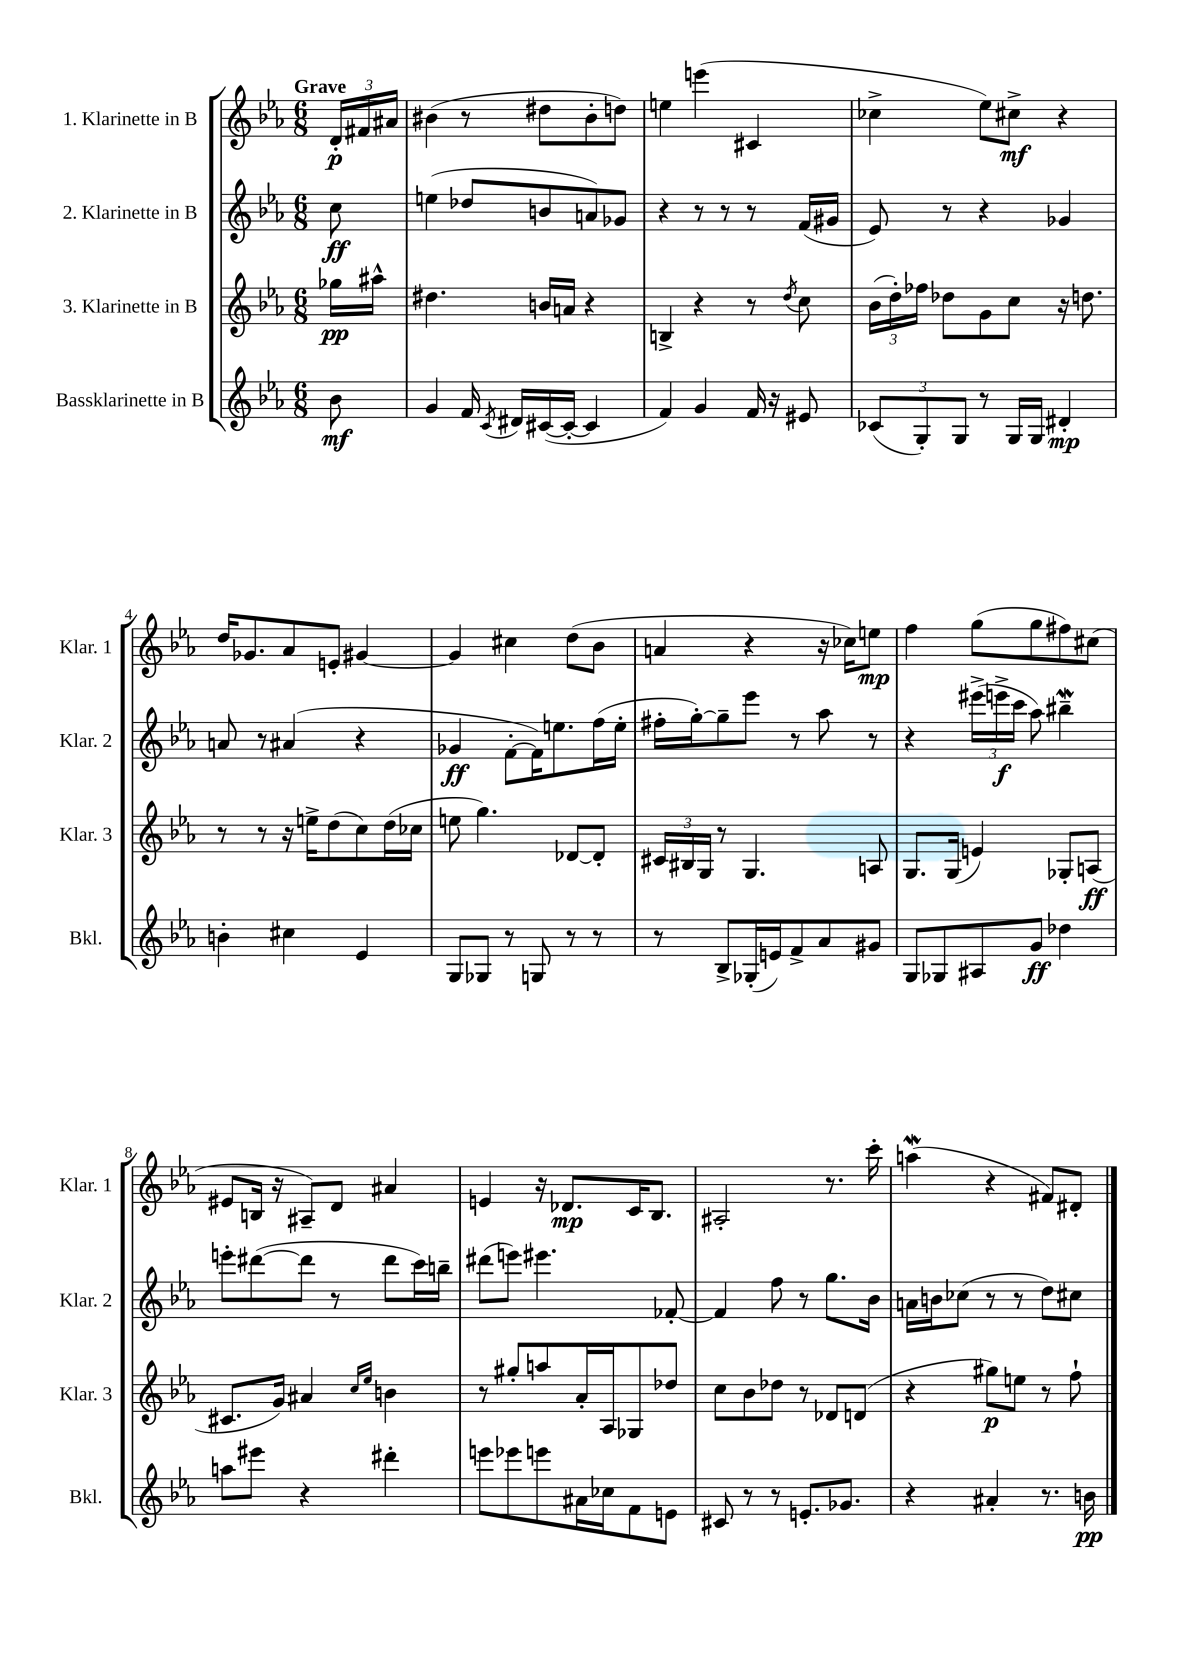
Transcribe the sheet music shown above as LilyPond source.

<<
\new StaffGroup <<
\new Staff = "s0" \with { instrumentName = "1. Klarinette in B" shortInstrumentName = "Klar. 1" } {
    \clef treble \key ees \major \numericTimeSignature \time 6/8 \partial 8 \tempo "Grave"
    \autoBeamOff \tuplet 3/2 { d'16[-.\p fis'16 ais'16] } |
    bis'4( r8 dis''8[ bis'8-. d''8]) |
    e''4 e'''4( cis'4 |
    ces''4-> ees''8[) cis''8]->\mf r4 |
    d''16[ ges'8. aes'8 e'8]-. gis'4~ |
    gis'4 cis''4 d''8[( bes'8] |
    a'4 r4 r16 ces''16[) e''8]\mp |
    f''4 g''8[( g''8 fis''8) cis''8]( |
    eis'8[ b16] r16 ais8[--) d'8] ais'4 |
    e'4 r16 des'8.[\mp c'16 bes8.] |
    ais2-. r8. c'''16-. |
    a''4\mordent( r4 fis'8[) dis'8]-. \bar "|." |
}
\new Staff = "s1" \with { instrumentName = "2. Klarinette in B" shortInstrumentName = "Klar. 2" } {
    \clef treble \key ees \major \numericTimeSignature \time 6/8 \partial 8
    \autoBeamOff c''8\ff |
    e''4( des''8[ b'8 a'8) ges'8] |
    r4 r8 r8 r8 f'16[( gis'16] |
    ees'8) r8 r4 ges'4 |
    a'8 r8 ais'4( r4 |
    ges'4\ff f'8[~-. f'16) e''8. f''16( e''16]-. |
    fis''16[-. g''16~-.) g''8-- ees'''8] r8 aes''8 r8 |
    r4 \tuplet 3/2 { eis'''16[->( e'''16->\f c'''16] } aes''8) bis''4--\mordent |
    e'''8[-. dis'''8~( dis'''8] r8 dis'''8[ c'''16) b''16]-- |
    dis'''8[( e'''8]) eis'''4. fes'8~-. |
    fes'4 f''8 r8 g''8.[ bes'16] |
    a'16[ b'16 ces''8]( r8 r8 d''8[) cis''8] \bar "|." |
}
\new Staff = "s2" \with { instrumentName = "3. Klarinette in B" shortInstrumentName = "Klar. 3" } {
    \clef treble \key ees \major \numericTimeSignature \time 6/8 \partial 8
    \autoBeamOff ges''16[\pp ais''16]-^ |
    dis''4. b'16[ a'16] r4 |
    b4-> r4 r8 \acciaccatura { d''8 } c''8 |
    \tuplet 3/2 { bes'16[( d''16-.) fes''16] } des''8[ g'8 c''8] r16 d''8. |
    r8 r8 r16 e''16[-> d''8( c''8) d''16( ces''16] |
    e''8 g''4.) des'8[~ des'8]-. |
    \tuplet 3/2 { cis'16[ bis16 g16] } r8 g4. a8 |
    g8.[ g16]( e'4) ges8[-. a8]\ff( |
    cis'8.[ g'16]) ais'4 \grace { c''16[ ees''16] } b'4 |
    r8 gis''8[-. a''8 aes'16-. aes16 ges8 des''8] |
    c''8[ bes'8 des''8] r8 des'8[ d'8]( |
    r4 gis''8[\p) e''8] r8 f''8-! \bar "|." |
}
\new Staff = "s3" \with { instrumentName = "Bassklarinette in B" shortInstrumentName = "Bkl." } {
    \clef treble \key ees \major \numericTimeSignature \time 6/8 \partial 8
    \autoBeamOff bes'8\mf |
    g'4 f'16 \acciaccatura { c'8 } dis'16[ cis'16~( cis'16]~-. cis'4 |
    f'4) g'4 f'16 r16 eis'8 |
    \tuplet 3/2 { ces'8[( g8-.) g8] } r8 g16[ g16] dis'4-.\mp |
    b'4-. cis''4 ees'4 |
    g8[ ges8] r8 g8 r8 r8 |
    r8 bes8[-> ges16-.( e'16) f'8-> aes'8 gis'8] |
    g8[ ges8 ais8 g'8]\ff des''4 |
    a''8[ eis'''8] r4 dis'''4-. |
    e'''8[ ees'''8 e'''8 ais'16 ces''16 f'8 e'8] |
    cis'8 r8 r8 e'8.[-. ges'8.] |
    r4 ais'4-. r8. b'16\pp \bar "|." |
}
>>
>>
